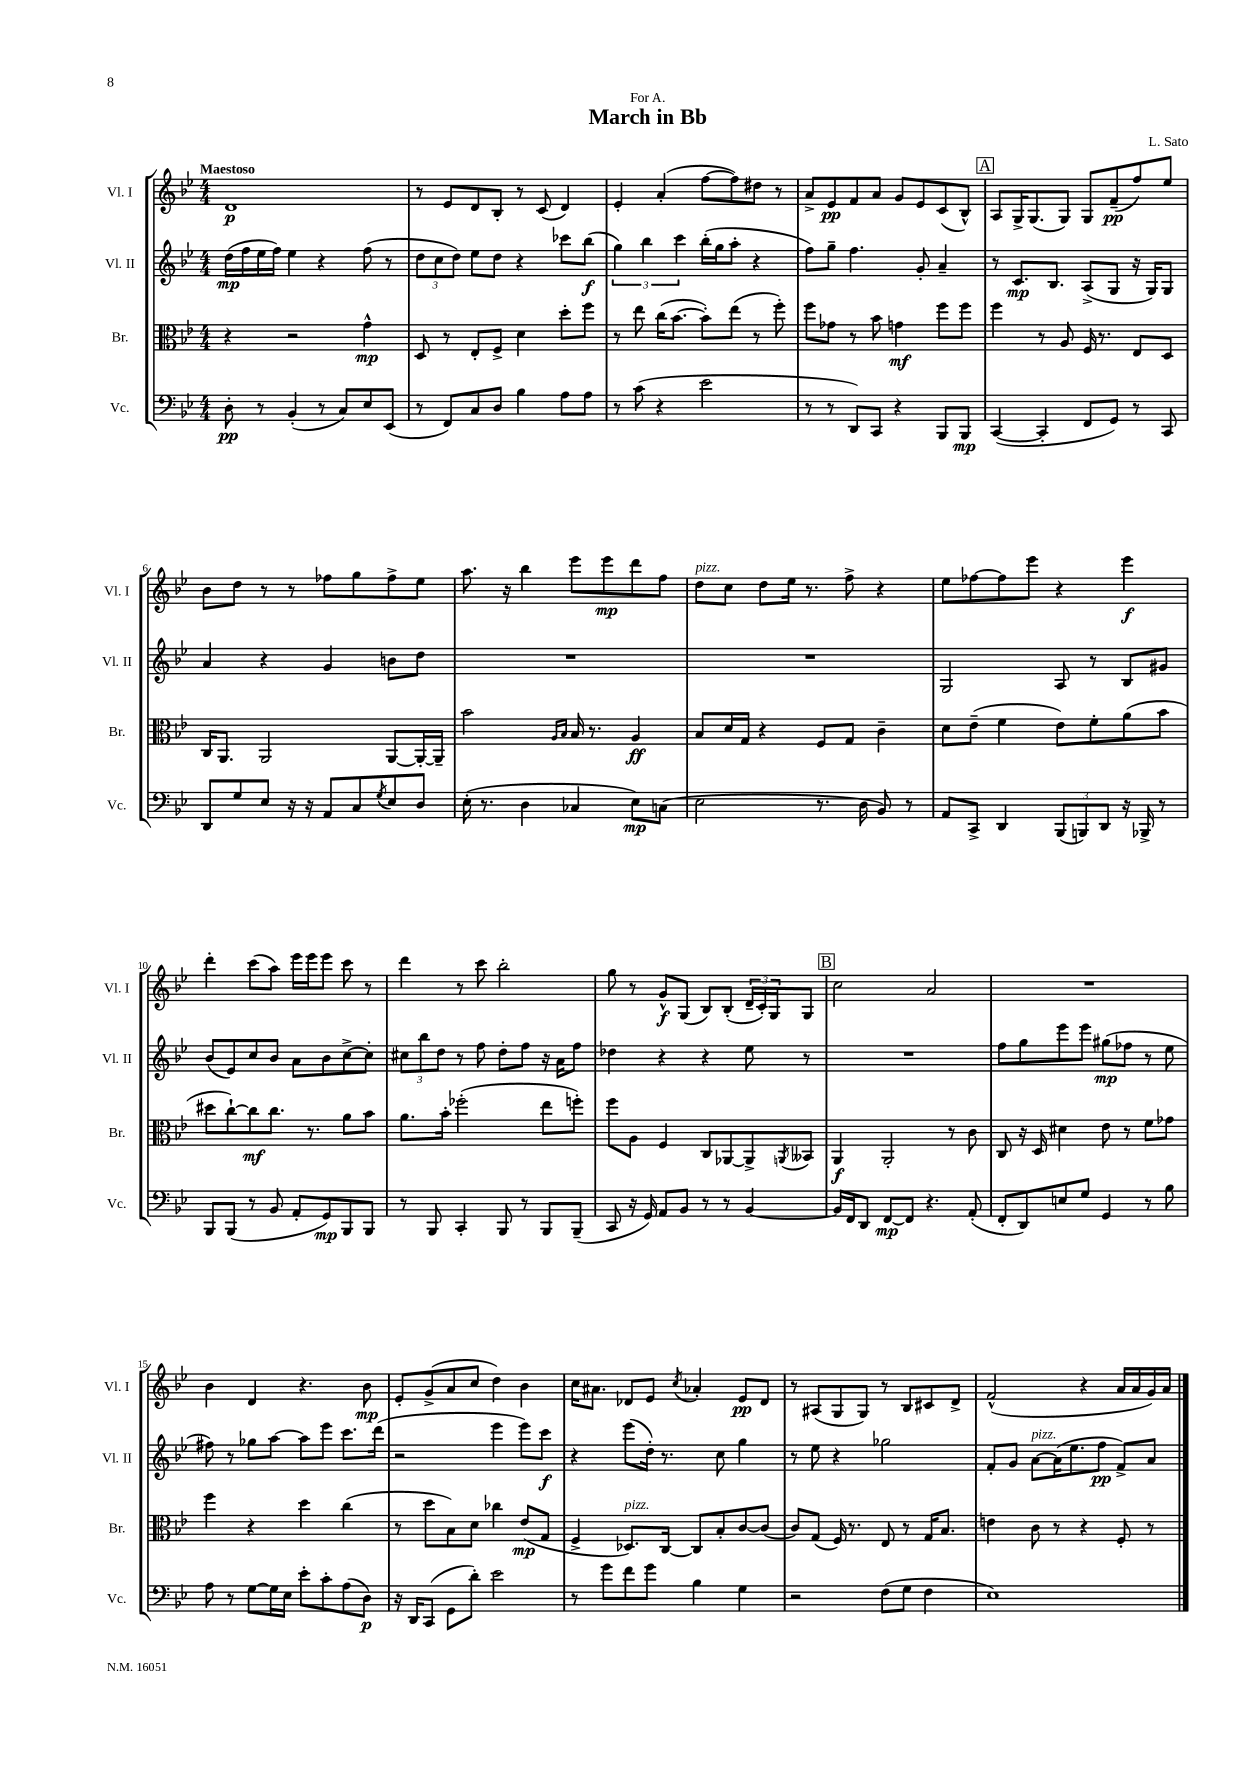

**kern	**kern	**kern	**kern
*staff4	*staff3	*staff2	*staff1
*clefF4	*clefC3	*clefG2	*clefG2
*k[b-e-]	*k[b-e-]	*k[b-e-]	*k[b-e-]
*M4/4	*M4/4	*M4/4	*M4/4
8D'	4r	(16dd	1d
.	.	16ff	.
8r	.	16ee-	.
.	.	16ff)	.
(4BB-'	2r	4ee-	.
8r	.	4r	.
8C)	.	.	.
8E-	4g^^	(8ff	.
(8EE-	.	8r	.
=	=	=	=
8r	8D	12dd	8r
.	.	12cc	.
8FF)	8r	.	8e-
.	.	12dd)	.
8C	8E-'	8ee-	8d
8D	8F^	8dd	8B-'
4B-	4d	4r	8r
.	.	.	(8c
8A	8dd'	8ccc-	4d)
8A	8ff	(8bb-	.
=	=	=	=
8r	8r	6gg)	4e-'
(8c	8ee-	.	.
.	.	6bb-	.
4r	(16cc	.	(4a'
.	[8.b-	.	.
.	.	6ccc	.
2e-	8b-'])	(16bb-'	[8ff
.	.	16gg	.
.	(8ee-	8aa'	8ff])
.	8r	4r	8dd#
.	8ff')	.	8r
=	=	=	=
8r	8ff	8ff)	8a^
8r	8g-	8gg~	8e-
8DD)	8r	4.ff	8f
8CC	8b-	.	8a
4r	4g	.	8g
.	.	8g'	8e-
8BBB-	8ff	4a~	(8c
8BBB-	8ff	.	8B-^^)
=	=	=	=
([4CC	4ff	8r	8A
.	.	8.c	16G^
.	.	.	(8.G
4CC']	8r	.	.
.	.	8.B-	.
.	8A	.	8G)
8FF	16F	(8A^	8G
.	8.r	.	.
8GG)	.	8G	(8f~
8r	8E-	16r	8ff)
.	.	16G)	.
8CC	8D	8G	8ee-
=	=	=	=
8DD	16C	4a	8b-
.	8.AA	.	.
8G	.	.	8dd
8E-	2AA	4r	8r
16r	.	.	8r
16r	.	.	.
8AA	.	4g	8ff-
8C	.	.	8gg
8qG	.	.	.
8E-	[8AA	8b	8ff-^
8D	16AA'_	8dd	8ee-
.	16AA~]	.	.
=	=	=	=
(16E-'	2b-	1r	8.aa
8.r	.	.	.
.	.	.	16r
4D	.	.	4bb-
.	16qqA	.	.
.	16qqB-	.	.
4C-	16B-	.	8eee-
.	8.r	.	.
.	.	.	8eee-
8E-)	4A	.	8ddd
(8C	.	.	8ff
=	=	=	=
2E-	8B-	1r	8dd
.	16d	.	8cc
.	16G	.	.
.	4r	.	8dd
.	.	.	16ee-
.	.	.	8.r
8.r	8F	.	.
.	8G	.	8ff^
16D	.	.	.
8BB-)	4c~	.	4r
8r	.	.	.
=	=	=	=
8AA	8d	2G	8ee-
8CC^	(8e-~	.	[8ff-
4DD	4f	.	8ff-]
.	.	.	8eee-
(12BBB-	8e-)	8A	4r
12BBB)	.	.	.
.	8f'	8r	.
12DD	.	.	.
16r	(8a	8B-	4eee-
16BBB-^	.	.	.
8r	8b-	8g#	.
=	=	=	=
8BBB-	8dd#	(8b-	4ddd'
(8BBB-	[8cc`)	8e-)	.
8r	8cc]	8cc	(8ccc
8BB-	8.cc	8b-	8aa)
8AA'	.	8a	16eee-
.	8.r	.	16eee-
8GG)	.	8b-	8eee-
8BBB-	8a	[8cc^	8ccc
8BBB-	8b-	8cc']	8r
=	=	=	=
8r	8.a	12cc#	4ddd
.	.	12bb-	.
8BBB-	.	.	.
.	.	12dd	.
.	16b-'	.	.
4CC'	(2ff-'	8r	8r
.	.	8ff	8ccc
8BBB-	.	8dd'	2bb-'
8r	.	8ff	.
8BBB-	8ee-	16r	.
.	.	16a	.
(8BBB-~	8ff')	8ff	.
=	=	=	=
8CC	8ff	4dd-	8gg
16r	8A	.	8r
16GG)	.	.	.
8AA	4F	4r	8g^^
8BB-	.	.	(8G
8r	8C	4r	8B-)
8r	[8AA-	.	(8B-'
[4BB-	8AA-^]	8ee-	24d~
.	.	.	24c')
.	.	.	24G
.	8qAA	.	.
.	8BB--	8r	8G
=	=	=	=
16BB-]	4AA	1r	2cc
16FF	.	.	.
8DD	.	.	.
[8FF	2AA'	.	.
8FF]	.	.	.
4.r	.	.	2a
.	8r	.	.
(8AA'	8c	.	.
=	=	=	=
8FF'	8C	8ff	1r
8DD)	16r	8gg	.
.	16D	.	.
8E	4d#	8eee-	.
8G	.	8eee-	.
4GG	8e-	(8gg#	.
.	8r	8ff-	.
8r	8f	8r	.
8B-	8g-	8ee-	.
=	=	=	=
8A	4ff	8ff#)	4b-
8r	.	8r	.
[8G	4r	8gg-	4d
16G]	.	[8aa	.
16E-	.	.	.
8e-'	4dd	8aa]	4.r
8c'	.	8eee-	.
(8A	(4cc	8.ccc	.
8D)	.	.	8b-
.	.	(16ddd	.
=	=	=	=
16r	8r	2r	8e-'
16DD	.	.	.
(8CC	8dd	.	(8g^
8GG	8B-)	.	8a
8d')	8d	.	8cc
2e-	4cc-	4eee-	4dd)
.	(8e-	8eee-)	4b-
.	8G	8ccc	.
=	=	=	=
8r	4F^	4r	16cc
.	.	.	8.a#
8g	.	.	.
8f	8.D-)	(8eee-	8d-
8g	.	16dd')	8e-
.	[16C	8.r	.
.	.	.	8qcc
4B-	8C]	.	4a-'
.	8B-'	8cc	.
4G	[8c	4gg	8e-
.	(8c]	.	8d-
=	=	=	=
2r	8c)	8r	8r
.	(8G	8ee-	(8A#
.	16F)	4r	8G
.	8.r	.	.
.	.	.	8G)
(8F	8E-	2gg-	8r
8G	8r	.	8B-
4F	16G	.	8c#
.	8.B-	.	.
.	.	.	8d^
=	=	=	=
1E-)	4e	8f'	(2f^^
.	.	8g	.
.	8c	[8a	.
.	8r	(16a]	.
.	.	8.ee-	.
.	4r	.	4r
.	.	8ff	.
.	8F'	8f^)	16a
.	.	.	16a
.	8r	8a	16g)
.	.	.	16a
==	==	==	==
*-	*-	*-	*-
